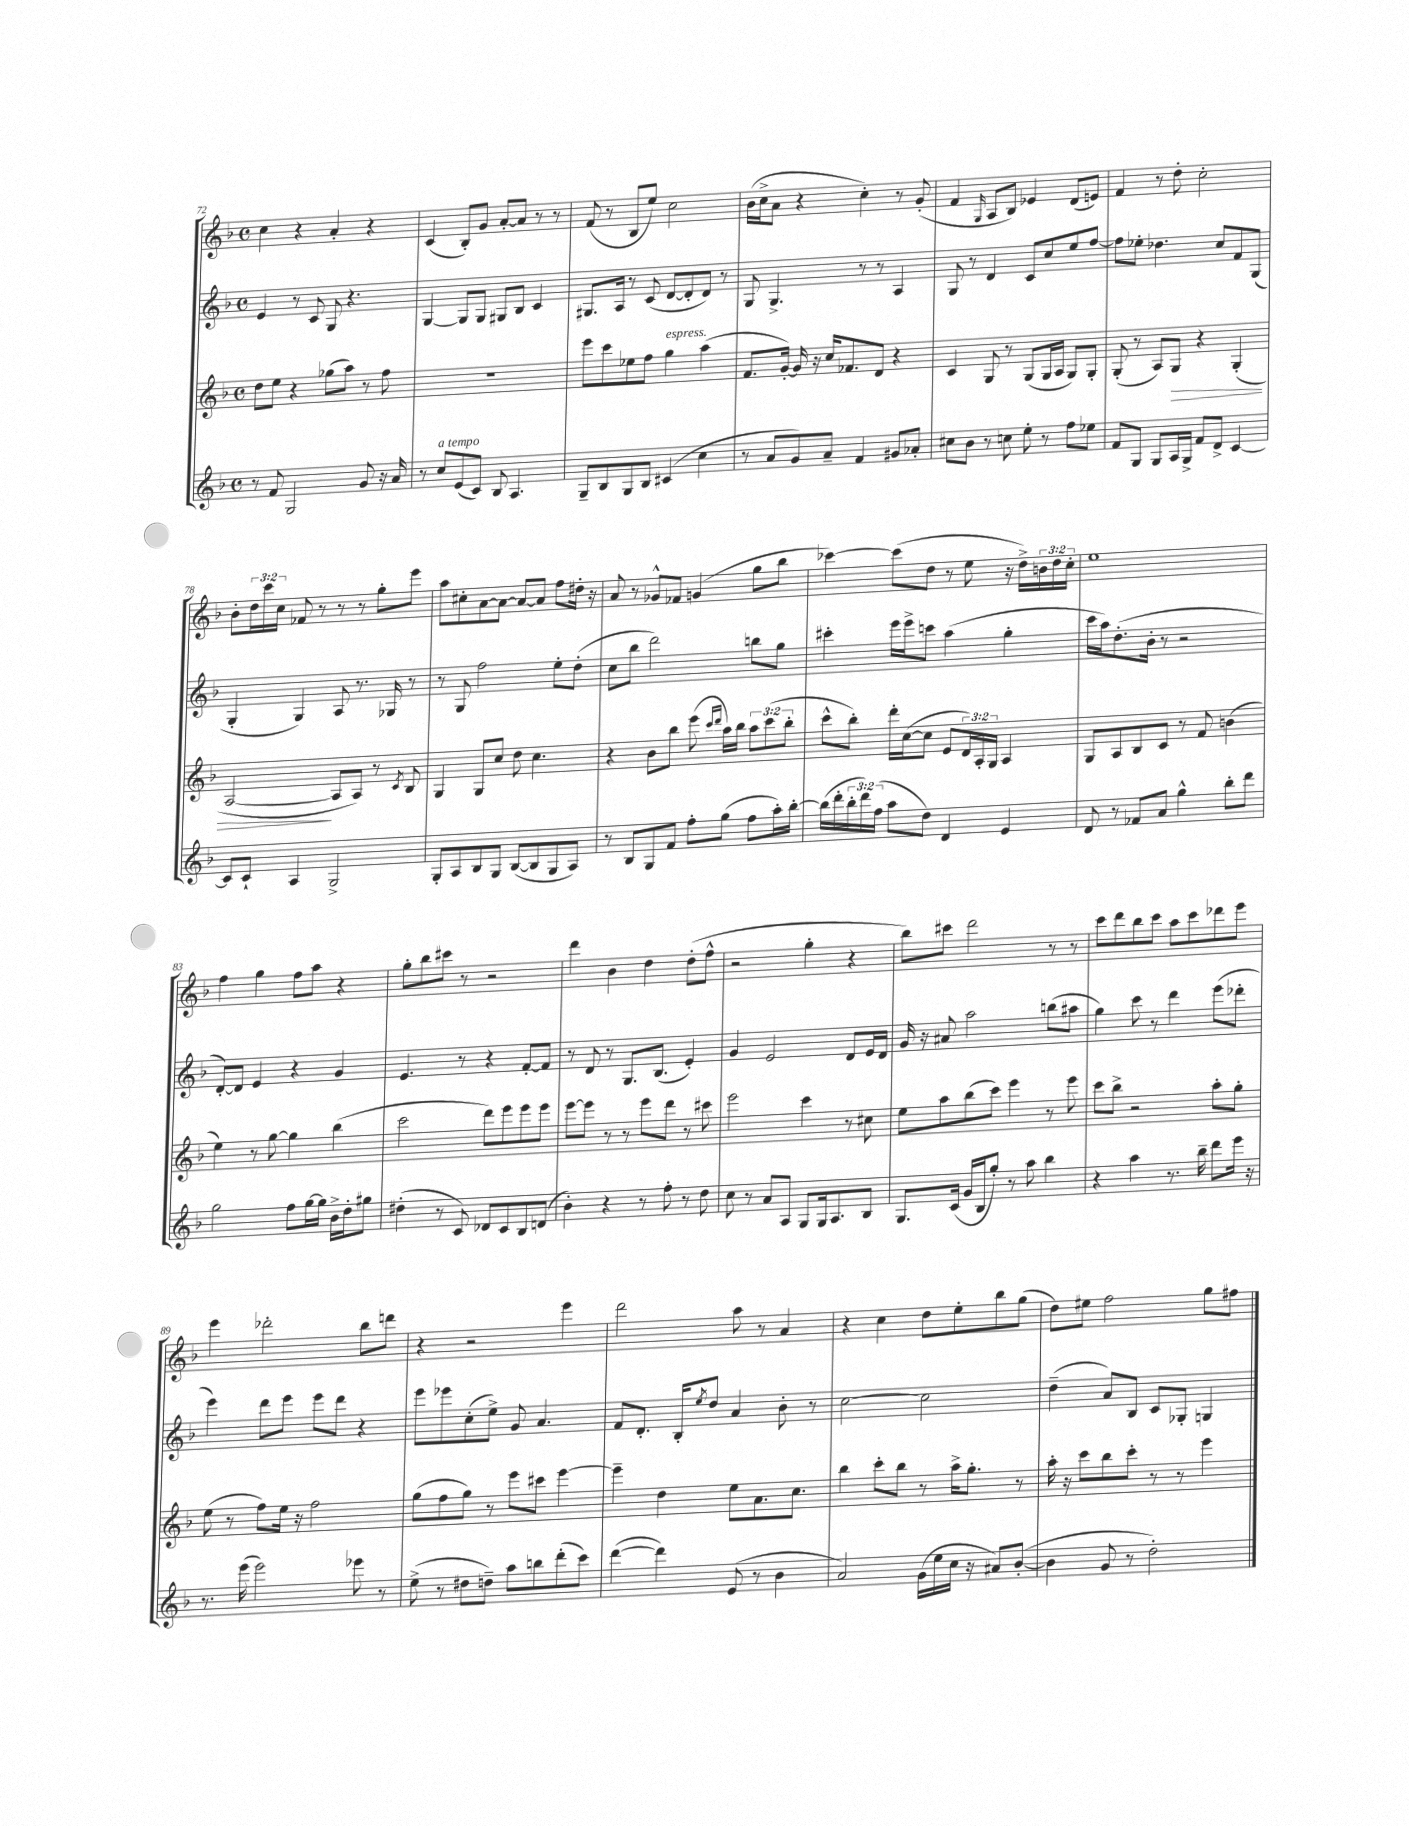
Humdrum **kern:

**kern	**kern	**kern	**kern
*staff4	*staff3	*staff2	*staff1
*clefG2	*clefG2	*clefG2	*clefG2
*k[b-]	*k[b-]	*k[b-]	*k[b-]
*M4/4	*M4/4	*M4/4	*M4/4
*met(c)	*met(c)	*met(c)	*met(c)
8r	8dd	4e	4cc
8f	8ee	.	.
2G	4r	8r	4r
.	.	8c	.
.	(8gg-	8G	4a'
.	8aa)	4.r	.
8g	8r	.	4r
16r	8ff	.	.
16a	.	.	.
=	=	=	=
8r	1r	[4G	(4c
8cc	.	.	.
(8e	.	8G]	8B-')
8c)	.	8G	8g
8B-	.	8G#	[8a'
4.A	.	8B-	8a]
.	.	4c	8r
.	.	.	8r
=	=	=	=
8G~	8eee	8.G#	(8f
8B-	8ccc	.	8r
.	.	16A	.
8G	8ee-	8r	8B-
8B-	8ff	(8c	8ee)
(4c#	4gg	[8d	2cc
.	.	8d']	.
4cc	(4aa	8d)	.
.	.	8r	.
=	=	=	=
8r	8.f	8G	(16b-
.	.	.	16cc^
8a	.	4.G^	8a
.	[16g')	.	.
8g)	16g]	.	4r
.	16r	.	.
8a~	16cc	.	.
.	8.f-	.	.
4f	.	8r	4cc')
.	8d	8r	.
8g#	4r	4A	8r
8a-'	.	.	(8g'
=	=	=	=
8cc#	4c	8G	4f
8b-	.	8r	.
.	.	.	16qqG
8r	8G	4d	8A
8cc	8r	.	8B-)
8ee'	(8G	8c	4e-
8r	16G	8cc	.
.	16A	.	.
8ff	8G)	8ee	(8d
8ee-	8G'	[8ff	8e)
=	=	=	=
8f	(8G'	8ff]	4f
8G	8r	8ee-'	.
8G	8A)	4.dd-	8r
16A	8G	.	8dd'
16G^	.	.	.
8f	4r	.	2cc'
8d^	.	8cc	.
[4c	(4G'	8f	.
.	.	(8G	.
=	=	=	=
8c]	[2A	4G'	8b-'
8c`	.	.	24dd
.	.	.	24ccc
.	.	.	24cc
4A	.	4G)	8f-
.	.	.	8r
2G^	8A]	8A	8r
.	8A)	8.r	8r
.	8r	.	8gg'
.	.	16G-	.
.	8qc	.	.
.	8B-	8r	8eee
=	=	=	=
8G'	4G	8r	8aa
8A	.	8G	8cc#'
8B-	8G	2ff	[8a
8G	8cc	.	8a_
([8B-	8dd	.	8a_
8B-]	4.cc	.	8a]
8G	.	8ee'	8ff
8A)	.	(8dd'	16dd#'
.	.	.	16r
=	=	=	=
8r	4r	8cc	8a
8B-	.	8bb-	8r
8G	8b-	2ddd)	8g-^^
8f	8bb-	.	8f-
8ff'	(8eee	.	(4g
.	16qqccc	.	.
.	16qqddd	.	.
(8gg	16aa)	.	.
.	16bb-	.	.
8ff	12aa	8bb	8gg
.	(12ccc	.	.
16aa')	.	8gg	8bb-
.	12bb-'	.	.
[16bb-'	.	.	.
=	=	=	=
(16bb-]	8ccc^^	4ccc#'	[4ccc-)
16ddd'	.	.	.
24bb-'	8bb-')	.	.
24ddd)	.	.	.
(24ff	.	.	.
8aa	16ddd'	16eee	(8ccc-]
.	([16cc	16eee^	.
8dd)	8cc]	8ccc	8dd
4d	8e	(4aa	8r
.	24d)	.	8ee
.	24A'	.	.
.	24G	.	.
4e	4A	4gg'	16r
.	.	.	16dd^)
.	.	.	24b
.	.	.	24dd
.	.	.	24cc'
=	=	=	=
8d	8G	16ccc	1ee
.	.	16aa)	.
8r	8A	(8.dd'	.
8f-	8B-	.	.
.	.	16b-'	.
8a	8c	8r	.
4gg^^	8r	2r	.
.	8f	.	.
8bb-'	(4b	.	.
8ddd	.	.	.
=	=	=	=
2gg	4ee)	[8d')	4ff
.	.	8d]	.
.	8r	4e	4gg
.	[8gg	.	.
8ff	4gg]	4r	8ff
[16gg	.	.	8aa
16gg]	.	.	.
16b-^	(4bb-	4g	4r
16dd'	.	.	.
8gg#	.	.	.
=	=	=	=
(4dd#'	2ccc	4.e	8gg'
.	.	.	8bb-
8r	.	.	8ccc#
8c)	.	8r	8r
8d-	8ddd)	4r	2r
8c	8eee	.	.
8B-	8eee	[8f'	.
(8d	8eee	8f]	.
=	=	=	=
4b-')	[8eee	8r	4ddd
.	8eee]	8d	.
4r	8r	8r	4b-
.	8r	8.G	.
8r	8eee	.	4dd
.	.	(8.B-	.
8ff'	8ddd	.	.
8r	8r	4e')	(8dd'
8dd	8ccc#	.	8ff^^
=	=	=	=
8cc	2eee	4g	2r
8r	.	.	.
8a	.	2e	.
8A	.	.	.
8G	4ccc	.	4gg'
16G	.	.	.
8.A	.	.	.
.	8r	8d	4r
8B-	8cc#	16e	.
.	.	16d	.
=	=	=	=
8.G	8ee	16g	8bb-)
.	.	16r	.
.	8aa	8a#	8ccc#
(16c	.	.	.
16g	(8bb-	2aa	2ddd
16B-	.	.	.
8gg')	8ccc)	.	.
8r	4eee	.	.
8aa	.	.	.
4bb-	8r	(8bb	8r
.	8eee	8aa#	8r
=	=	=	=
4r	8ccc	4gg)	8ccc
.	8bb-^	.	8ddd
4aa	2r	8ccc	8bb-
.	.	8r	8ccc
8.r	.	4ddd	8aa
.	.	.	8ccc
16bb-~	.	.	.
8ddd	8aa'	(8eee	8ddd-
16eee	8gg'	8ddd-'	8eee
16r	.	.	.
=	=	=	=
8.r	(8ee	4eee)	4eee
.	8r	.	.
(16eee	.	.	.
2eee)	8ff)	8ddd	2ddd-'
.	16ee	8eee	.
.	16r	.	.
.	2ff	8eee	.
.	.	8ddd	.
8eee-	.	4r	8bb-
8r	.	.	8ddd
=	=	=	=
(8ee^	(8gg	8eee	4r
8r	8ff	8eee-	.
8dd#	8gg)	(8cc'	2r
8dd~)	8r	8ee^)	.
8aa	8eee	8g	.
8bb	8ccc#	4.a	.
(8ddd'	[4eee	.	4eee
8ccc)	.	.	.
=	=	=	=
([4ddd	4eee~]	8f	2ddd
.	.	8.d'	.
4ddd])	4dd	.	.
.	.	16B-'	.
.	.	8qee	.
.	.	8dd	.
(8e	8ee	4a	8aa
8r	8.a	.	8r
4b-	.	8b-'	4a
.	8.cc	.	.
.	.	8r	.
=	=	=	=
2a)	4bb-	[2cc	4r
.	8ccc'	.	4cc
.	8bb-	.	.
(16g	8r	2cc]	8dd
16ee	.	.	.
16cc	16aa^	.	8ee'
16r	8.gg'	.	.
8a#)	.	.	8bb-
([8b-'	8r	.	(8gg
=	=	=	=
4b-]	16aa'	(4dd~	8dd)
.	16r	.	.
.	8ccc	.	8ee#
8g	8bb-	8a)	2ff
8r	8ccc'	8B-	.
2dd')	8r	8c	.
.	8r	8G-'	.
.	4eee	4G	8gg
.	.	.	8ff#
==	==	==	==
*-	*-	*-	*-
